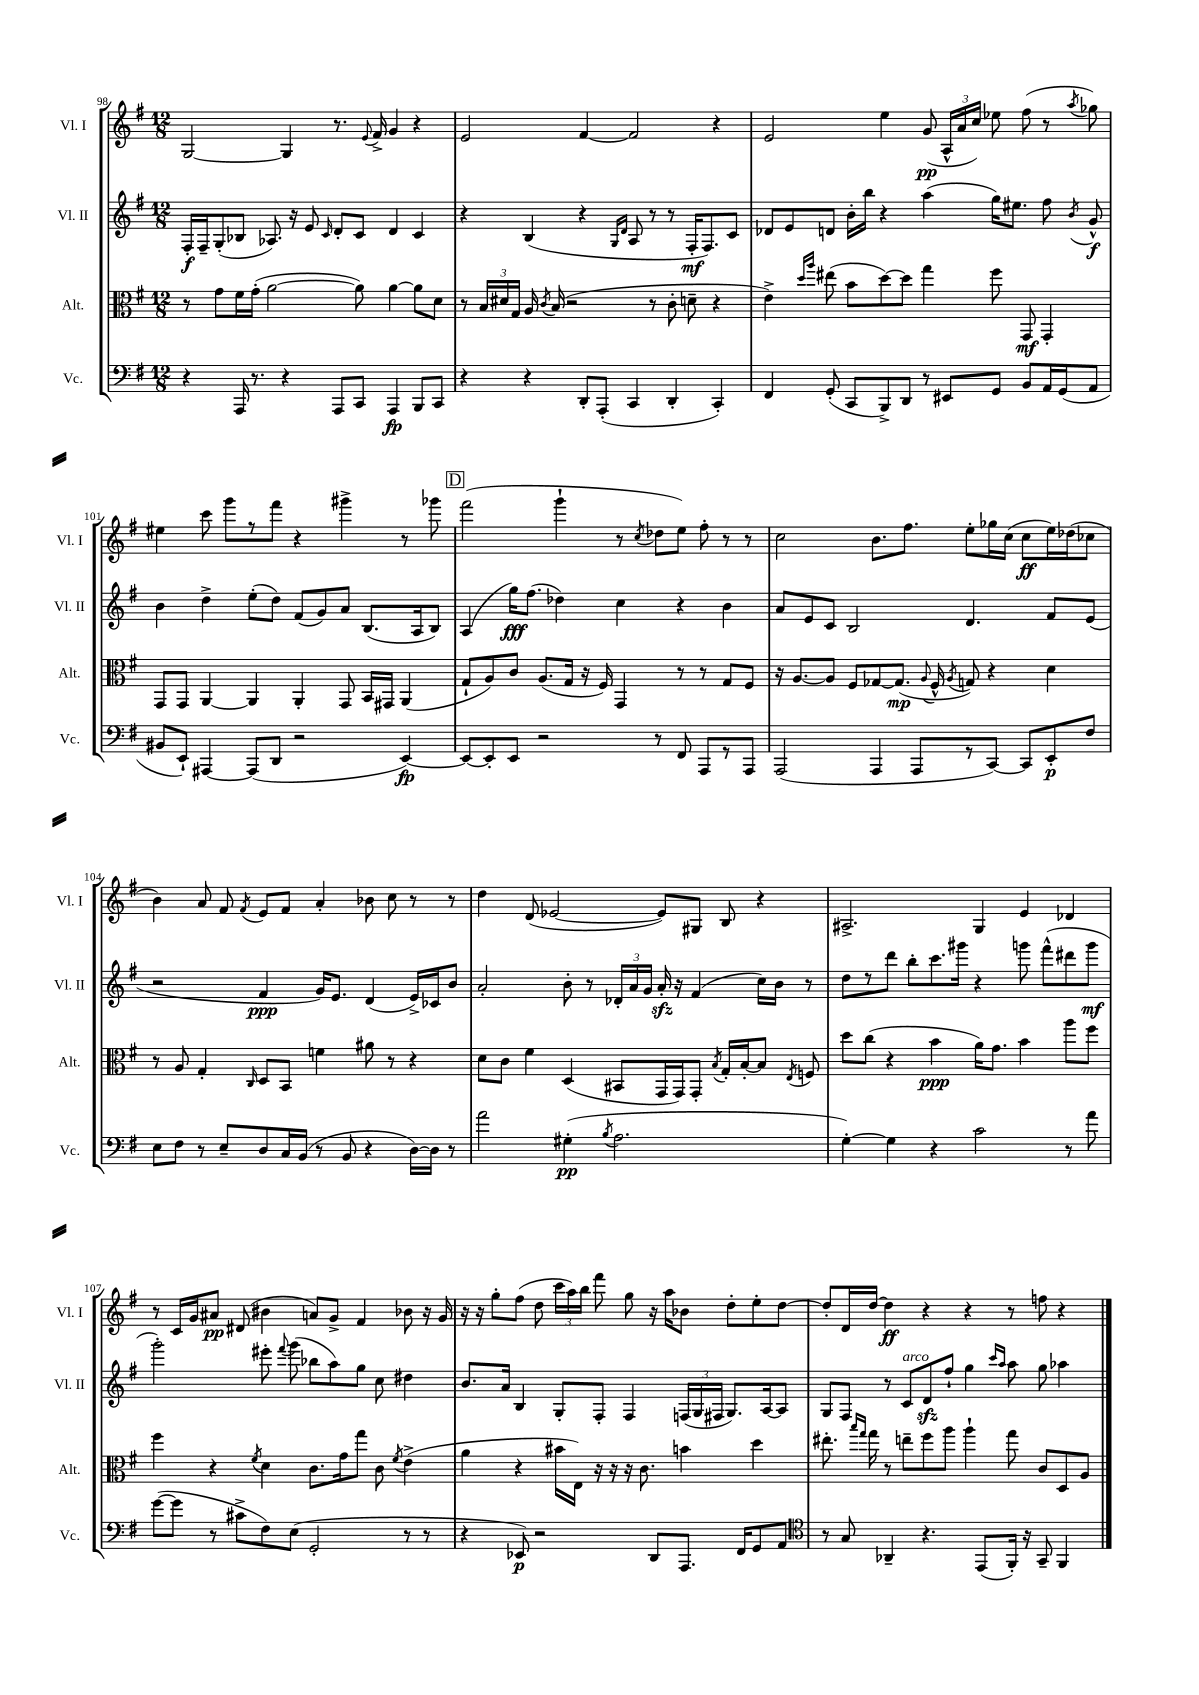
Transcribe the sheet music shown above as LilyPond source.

<<
\new StaffGroup <<
\new Staff = "s0" \with { instrumentName = "Vl. I" shortInstrumentName = "Vl. I" } {
    \clef treble \key g \major \numericTimeSignature \time 12/8
    \autoBeamOff g2~ g4 r8. \appoggiatura { e'8 } fis'16-> g'4 r4 |
    e'2 fis'4~ fis'2 r4 |
    e'2 e''4 g'8\pp( \tuplet 3/2 { a16[-^ a'16 c''16]) } ees''8 fis''8( r8 \acciaccatura { a''8 } ges''8) |
    eis''4 c'''8 g'''8[ r8 fis'''8] r4 gis'''4-> r8 ges'''8 |
    \mark \markup { \box "D" } fis'''2( g'''4-! r8 \acciaccatura { c''8 } des''8[ e''8]) fis''8-. r8 r8 |
    c''2 b'8.[ fis''8.] e''8[-. ges''16 c''16]( c''8[\ff e''16) des''16( ces''8] |
    b'4) a'8 fis'8 \acciaccatura { fis'8 } e'8[ fis'8] a'4-. bes'8 c''8 r8 r8 |
    d''4 d'8( ees'2~ ees'8[) gis8] b8 r4 |
    ais2.-> g4 e'4 des'4 |
    r8 c'16[ g'16 ais'8]\pp dis'8( bis'4 a'8[) g'8]-> fis'4 bes'8 r16 g'16 |
    r16 r16 g''8[-. fis''8]( d''8 \tuplet 3/2 { c'''16[ a''16) b''16] } fis'''8 g''8 r16 a''16[ bes'8] d''8[-. e''8-. d''8]~ |
    d''8[-. d'16 d''16]~ d''4\ff r4 r4 r8 f''8 r4 \bar "|." |
}
\new Staff = "s1" \with { instrumentName = "Vl. II" shortInstrumentName = "Vl. II" } {
    \clef treble \key g \major \numericTimeSignature \time 12/8
    \autoBeamOff fis16[-.\f fis16-- g8-.( bes8] aes8.) r16 e'8 \grace { c'16 } d'8[-. c'8] d'4 c'4 |
    r4 b4( r4 \grace { g16[ d'16] } a8 r8 r8 fis16[-.\mf fis8.) c'8] |
    des'8[ e'8 d'8] b'16[-. b''16] r4 a''4( g''16[) eis''8.] fis''8 \acciaccatura { b'8 } g'8-^\f |
    b'4 d''4-> e''8[-.( d''8]) fis'8[( g'8) a'8] b8.[( a16 b8]) |
    \mark \markup { \box "D" } a4( g''16[\fff) fis''8.]( des''4) c''4 r4 b'4 |
    a'8[ e'8 c'8] b2 d'4. fis'8[ e'8]( |
    r2 fis'4\ppp g'16[) e'8.] d'4( e'16[->) ces'16 b'8] |
    a'2-. b'8-. r8 \tuplet 3/2 { des'16[-. a'16 g'16] } a'16-.\sfz r16 fis'4( c''16[) b'16] r8 |
    d''8[ r8 d'''8] b''8[-. c'''8. gis'''16] r4 g'''8 fis'''8[-^( dis'''8 g'''8]\mf |
    g'''2-.) eis'''8-. \appoggiatura { fis'''8 } g'''8( bes''8[ a''8) g''8] c''8 dis''4 |
    b'8.[ a'16] b4 g8[-. fis8]-. fis4 \tuplet 3/2 { f16[( g16 fis16] } g8.[) a16~ a8] |
    g8[ fis8] r8 c'8[^\markup { \italic "arco" } d'8\sfz fis''8]-! g''4 \grace { c'''16[ a''16] } a''8 g''8 aes''4 \bar "|." |
}
\new Staff = "s2" \with { instrumentName = "Alt." shortInstrumentName = "Alt." } {
    \clef alto \key g \major \numericTimeSignature \time 12/8
    \autoBeamOff r8 g'8[ fis'16 g'16]-.( a'2~ a'8) a'4~ a'8[ d'8] |
    r8 \tuplet 3/2 { b16[ dis'16 g16] } a16 \acciaccatura { c'8 } b16( r2 r8 c'8-. d'8-- r4 |
    e'4->) \grace { d''16[ a''16] } eis''8( b'8[ d''8~) d''8] g''4 fis''8 g,8\mf g,4-. |
    g,8[ g,8] a,4~ a,4 a,4-. g,8 b,16[ gis,16] a,4( |
    \mark \markup { \box "D" } g8[-! a8) c'8] a8.[( g16] r16 fis16) g,4 r8 r8 g8[ fis8] |
    r16 a8.[~ a8] fis8[ ges8~ ges8.]\mp( \appoggiatura { a8 } fis16-^ \acciaccatura { a8 } g8) r4 d'4 |
    r8 a8 g4-. \grace { c16 } d8[ b,8] f'4 ais'8 r8 r4 |
    d'8[ c'8] fis'4 d4( bis,8[ g,16 g,16) g,8]-. \acciaccatura { b8 } g16[-. b16~-. b8] \acciaccatura { e8 } f8 |
    d''8[ c''8]( r4 b'4\ppp a'16[) g'8.] b'4 a''8[ fis''8] |
    fis''4 r4 \acciaccatura { fis'8 } d'4 c'8.[ g'16 g''8] c'8 \acciaccatura { fis'8 } e'4->( |
    a'4 r4 bis'16[ e16]) r16 r16 r16 c'8. b'4 d''4 |
    eis''8.-. \grace { b''16[ g''16] } g''16 r8 e''8[-- fis''8 a''8] a''4-! g''8 c'8[ d8 a8] \bar "|." |
}
\new Staff = "s3" \with { instrumentName = "Vc." shortInstrumentName = "Vc." } {
    \clef bass \key g \major \numericTimeSignature \time 12/8
    \autoBeamOff r4 a,,16 r8. r4 a,,8[ c,8] a,,4\fp b,,8[ c,8] |
    r4 r4 d,8[-. a,,8]-.( c,4 d,4-. c,4-.) |
    fis,4 g,8-.( c,8[ b,,8->) d,8] r8 eis,8[ g,8] b,8[ a,16 g,16( a,8] |
    bis,8[ e,8]-!) ais,,4~ ais,,8[( d,8] r2 e,4~\fp) |
    \mark \markup { \box "D" } e,8[~ e,8-. e,8] r2 r8 fis,8 a,,8[ r8 a,,8] |
    a,,2( a,,4 a,,8[ r8 c,8]~) c,8[ e,8-.\p fis8] |
    e8[ fis8] r8 e8[-- d8 c16 b,16]( r8 b,8 r4 d16[~) d16] r8 |
    a'2 gis4-.\pp( \acciaccatura { b8 } a2. |
    g4~-.) g4 r4 c'2 r8 a'8 |
    g'8[~( g'8] r8 cis'8[-> fis8) e8]( g,2-. r8 r8 |
    r4 ees,8\p) r2 d,8[ a,,8.] fis,16[ g,8 a,8] |
    \clef tenor r8 g8 aes,4-- r4. e,8[( fis,16]-.) r16 g,8-- fis,4 \bar "|." |
}
>>
>>
\layout { \context { \Score currentBarNumber = #98 } }
